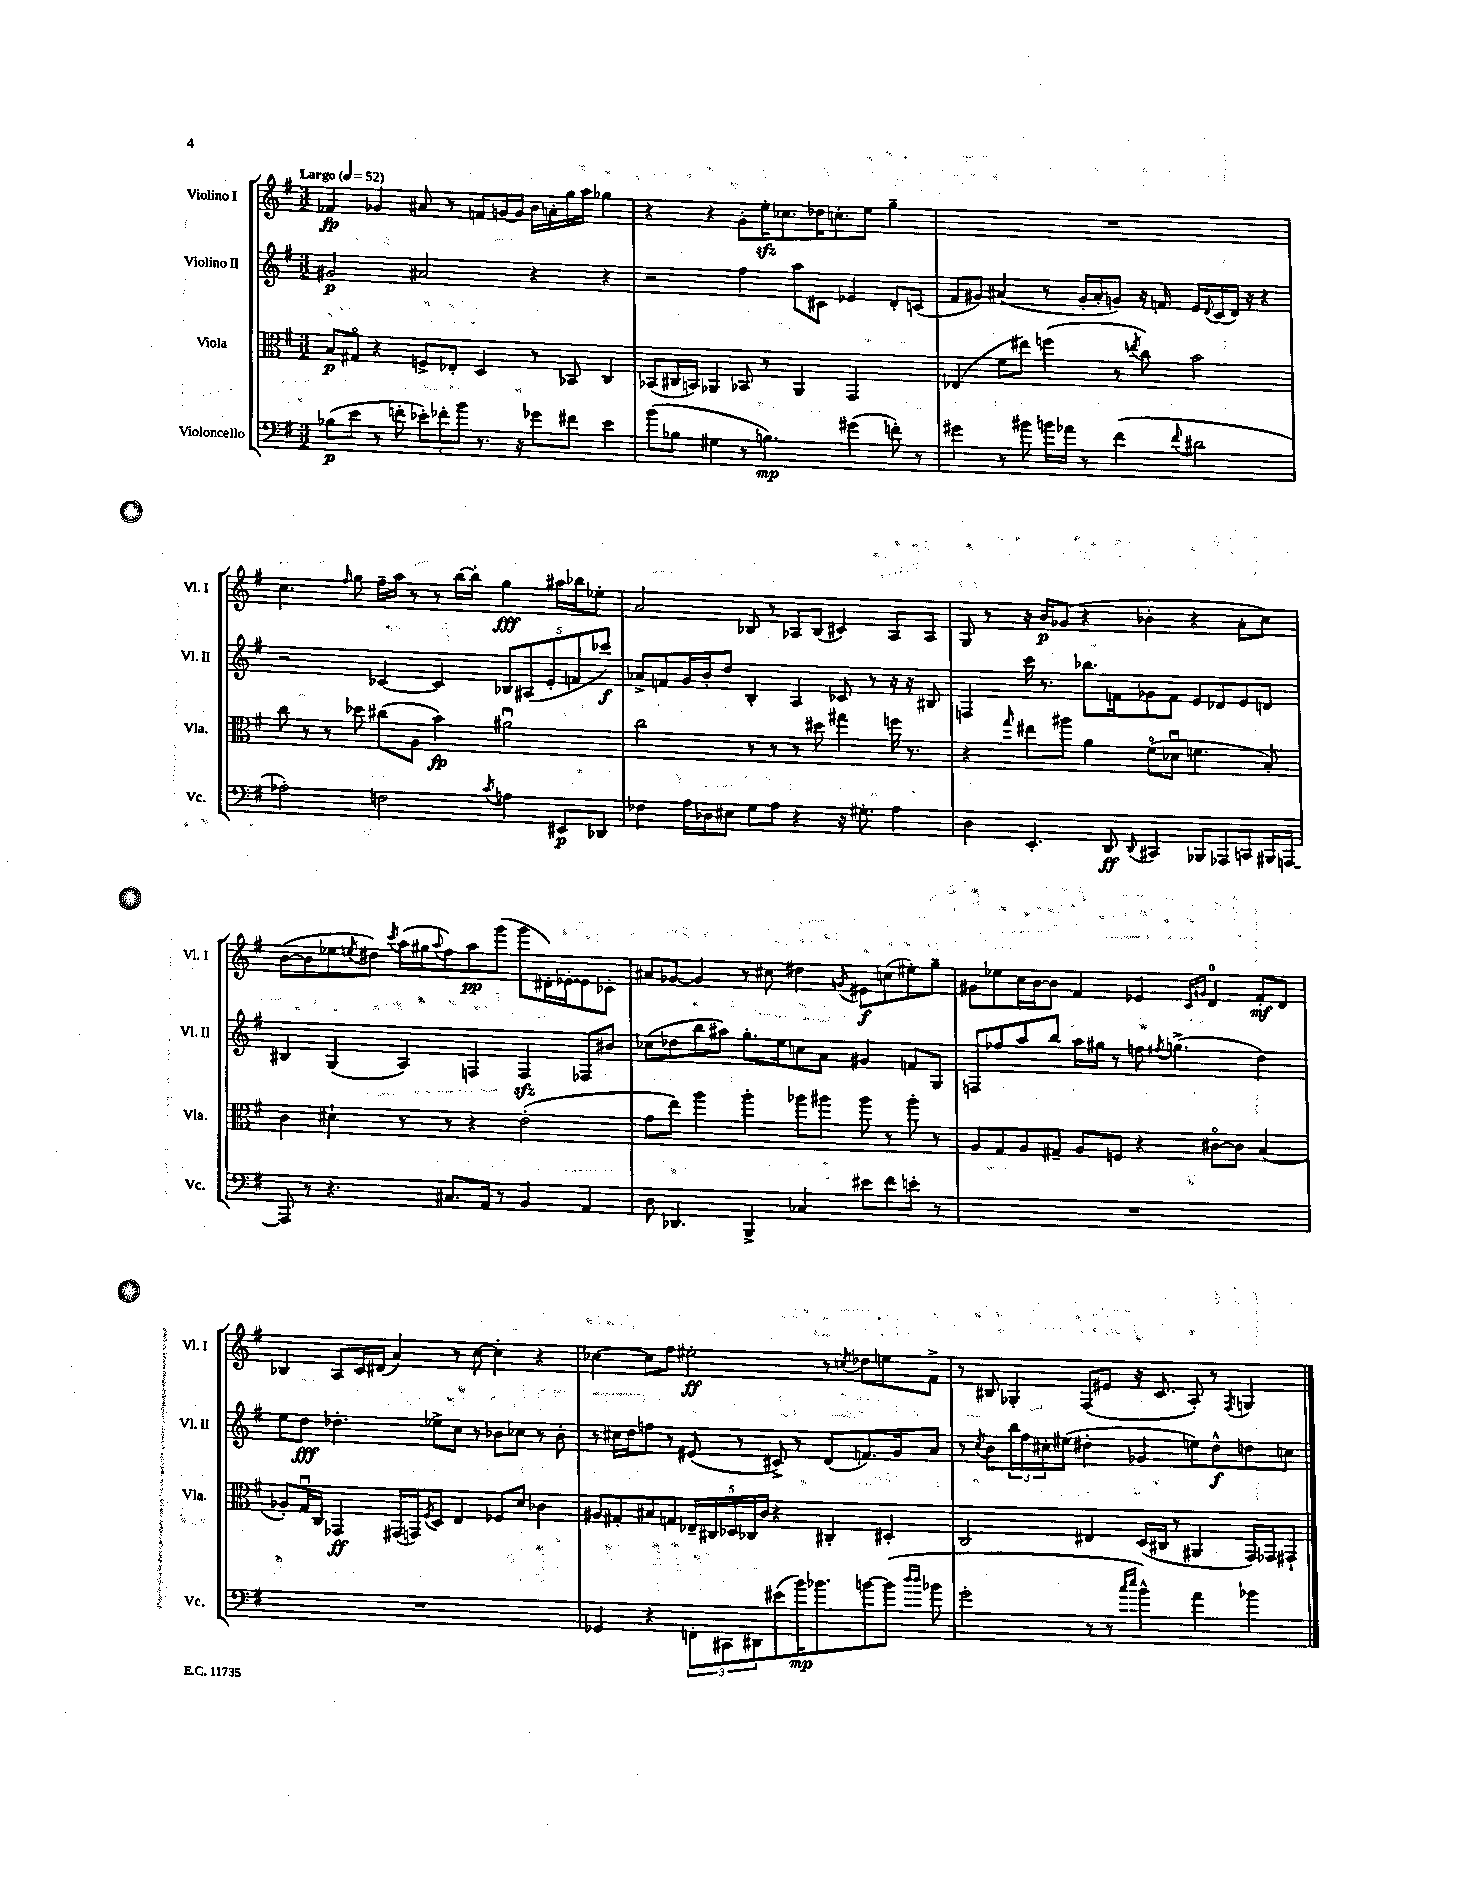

**kern	**dynam	**kern	**dynam	**kern	**dynam	**kern	**dynam
*part4	*part4	*part3	*part3	*part2	*part2	*part1	*part1
*staff4	*staff4	*staff3	*staff3	*staff2	*staff2	*staff1	*staff1
*I"Violoncello	*	*I"Viola	*	*I"Violino II	*	*I"Violino I	*
*I'Vc.	*	*I'Vla.	*	*I'Vl. II	*	*I'Vl. I	*
*clefF4	*	*clefC3	*	*clefG2	*	*clefG2	*
*k[f#]	*	*k[f#]	*	*k[f#]	*	*k[f#]	*
*M3/2	*	*M3/2	*	*M3/2	*	*M3/2	*
*MM52	*	*MM52	*	*MM52	*	*MM52	*
=1	=1	=1	=1	=1	=1	=1	=1
!	!	!	!	!	!	!LO:TX:a:B:t=Largo	!
(8B-X\L	p	8B/L	p	2g#X/	p	4f-X/	fp
8e\J	.	8G#X/J	.	.	.	.	.
8r	.	4r	.	.	.	4g-X/	.
8fn'\	.	.	.	.	.	.	.
12e-X'\L)	.	8Fn^/L	.	2a#X/	.	8a#X/	.
12f-X'\	.	.	.	.	.	.	.
.	.	8E-X'/J	.	.	.	8r	.
12b\J	.	.	.	.	.	.	.
8.r	.	4D/	.	.	.	8fn/L	.
.	.	.	.	.	.	[16gn/L	.
16r	.	.	.	.	.	16g/JJ]	.
8g-X\L	.	8r	.	4r	.	16b\LL	.
.	.	.	.	.	.	16an'\	.
8f#X\J	.	8BB-X/	.	.	.	16gg\	.
.	.	.	.	.	.	16aa\JJ	.
4e-\	.	4C/	.	4r	.	4gg-X\	.
=2	=2	=2	=2	=2	=2	=2	=2
(8b\L	.	(8BB-X/L	.	2r	.	4r	.
8B-X\J	.	16C#X/L	.	.	.	.	.
.	.	16BBn/JJ)	.	.	.	.	.
4G#X\	.	4AA-X/	.	.	.	4r	.
8r	.	8BB-X/	.	4ff#\	.	8g'\L	.
4.Bn\)	mp	8r	.	.	.	16eezz'\K	.
.	.	.	.	.	.	8.cc-X\	.
.	.	4AA-/	.	8aa\L	.	.	.
.	.	.	.	8c#X\J	.	16dd-X\K	.
.	.	.	.	.	.	8.ccn'\	.
(4g#X\	.	2GG/	.	4e-X/	.	.	.
.	.	.	.	.	.	8ee\J	.
8fn'\)	.	.	.	8d'/L	.	4gg~\	.
8r	.	.	.	(8cn/J	.	.	.
=3	=3	=3	=3	=3	=3	=3	=3
4g#X\	.	(4E-X/	.	8f#/L	.	1.r	.
.	.	.	.	8g#X/J)	.	.	.
8r	.	8f#\L	.	(4a#X/	.	.	.
8b#X\	.	8ee#X\J)	.	.	.	.	.
16bn\LL	.	(4ffn\	.	8r	.	.	.
16a-X\JJ	.	.	.	.	.	.	.
8r	.	.	.	16g#'/LL	.	.	.
.	.	.	.	16a#'/J	.	.	.
(4f#\	.	8r	.	8gn/J)	.	.	.
.	.	8qeen/	.	.	.	.	.
.	.	8cc\)	.	16r	.	.	.
.	.	.	.	16fn/	.	.	.
8qqf#/	.	.	.	.	.	.	.
2d#X\	.	2b\	.	16e/LL	.	.	.
.	.	.	.	8qqd/	.	.	.
.	.	.	.	(16c/	.	.	.
.	.	.	.	16d/JJ)	.	.	.
.	.	.	.	16r	.	.	.
.	.	.	.	4r	.	.	.
!!LO:LB:g=z
=4	=4	=4	=4	=4	=4	=4	=4
2A-X'\)	.	8cc\	.	2r	.	4.cc\	.
.	.	8r	.	.	.	.	.
.	.	8r	.	.	.	.	.
.	.	.	.	.	.	16qqff#/	.
.	.	8dd-X\	.	.	.	8gg\	.
2Fn\	.	(8cc#X\L	.	[4c-X/	.	16ff#~\LL	.
.	.	.	.	.	.	16aa\JJ	.
.	.	8A\J	.	.	.	8r	.
.	.	4b\)	fp	4c-/]	.	8r	.
.	.	.	.	.	.	[16bb\LL	.
.	.	.	.	.	.	16bb'\JJ]	.
8qc/	.	.	.	.	.	.	.
4An\	.	2a#Xu\	.	10B-X/L	.	4gg\	fff
.	.	.	.	(10A#X/	.	.	.
.	.	.	.	10e'/	.	.	.
8EE#X/L	p	.	.	.	.	16aa#X\LL	.
.	.	.	.	10fn/	.	.	.
.	.	.	.	.	.	16bb-X\J	.
8DD-X/J	.	.	.	.	.	8ee-X'\J	.
.	.	.	.	10ccc-X/J)	f	.	.
=5	=5	=5	=5	=5	=5	=5	=5
4F-X\	.	2cc\	.	8a-X^/L	.	2a/	.
.	.	.	.	8fn/	.	.	.
16A\LL	.	.	.	16g/L	.	.	.
16D-X\J	.	.	.	16b'/J	.	.	.
8E#X\J	.	.	.	8dd/J	.	.	.
8G\L	.	8r	.	4B'/	.	8B-X/	.
8A\J	.	8r	.	.	.	8r	.
4r	.	8r	.	4A/	.	8A-X/L	.
.	.	8dd#X\	.	.	.	(8B-/J	.
16r	.	4gg#X\	.	8c-X/	.	4c#X/)	.
8.G#X'\	.	.	.	.	.	.	.
.	.	.	.	8r	.	.	.
4A\	.	16ffn\	.	16r	.	8A-/L	.
.	.	8.r	.	16r	.	.	.
.	.	.	.	8B#X/	.	8A-/J	.
=6	=6	=6	=6	=6	=6	=6	=6
4D\	.	4r	.	4Fn/	.	8G/	.
.	.	.	.	.	.	8r	.
.	.	16qqgg/	.	.	.	.	.
4.EE'/	.	8ee#X\L	.	16ccc\	.	16r	.
.	.	.	.	8.r	.	16b/KL	p
.	.	8aa#X\J	.	.	.	(8g-X/J	.
.	.	4a\	.	8.bb-X\L	.	4r	.
8DD/	ff	.	.	.	.	.	.
.	.	.	.	16fn\k	.	.	.
8qqDD/	.	.	.	.	.	.	.
4CC#X/	.	(8f#\L	.	8g-X\	.	4b-X'\	.
.	.	8d-Xu\J	.	8f\J	.	.	.
8BBB-X/L	.	4.fn\	.	8e/L	.	4r	.
8AAA-X/	.	.	.	8d-X/	.	.	.
8CCn/	.	.	.	8e/	.	8a'\L	.
16BBB#X/L	.	8B'/)	.	8dn/J	.	8cc\J)	.
[16AAAn/JJ	.	.	.	.	.	.	.
!!LO:LB:g=z
=7	=7	=7	=7	=7	=7	=7	=7
8AAA/]	.	4c\	.	4B#X/	.	([8b\L	.
8r	.	.	.	.	.	8b\]	.
4.r	.	4d#X`\	.	(4G/	.	8ee-X\	.
.	.	.	.	.	.	8qeen/	.
.	.	.	.	.	.	8dd#X\J)	.
.	.	.	.	.	.	8qccc/	.
.	.	8r	.	4A/)	.	(16aa\LL	.
.	.	.	.	.	.	16gg#X\J	.
.	.	.	.	.	.	8qqaa/	.
8.C#X/L	.	8r	.	.	.	8ff#\)	.
.	.	4r	.	4Fn/	.	8aa\	pp
16AA/Jk	.	.	.	.	.	.	.
8r	.	.	.	.	.	(8ggg\J	.
4BB/	.	(2e'\	.	4Fzz/	.	8ggg\L	.
.	.	.	.	.	.	16d#X'\L)	.
.	.	.	.	.	.	[16e-X'\J	.
4AA/	.	.	.	8F-X/L	.	8e-\]	.
.	.	.	.	8b#X/J	.	8c-X'\J	.
=8	=8	=8	=8	=8	=8	=8	=8
8D\	.	8g\L	.	(8cc-X\L	.	8a#X/L	.
4.DD-X/	.	8ee\J)	.	8dd-X\	.	[8g-X/J	.
.	.	4aa\	.	8bb\	.	4g-/]	.
.	.	.	.	8aa#X\J)	.	.	.
4BBB^/	.	4aa'\	.	8.gg'\L	.	8r	.
.	.	.	.	.	.	8cc#X\	.
.	.	.	.	16ee\k	.	.	.
4C-X/	.	8aa-X\L	.	8ccn\	.	4dd#X\	.
.	.	8aa#X\J	.	8a\J	.	.	.
.	.	.	.	.	.	8qgn/	.
8e#X\L	.	8aa#\	.	4g#X/	.	8e#X\L	f
8f#\	.	8r	.	.	.	(8ccn\	.
8en'\J	.	8aa#'\	.	8fn/L	.	8ee#X'\)	.
8r	.	8r	.	8G/J	.	8gg~\J	.
=9	=9	=9	=9	=9	=9	=9	=9
1.r	.	8A/L	.	8Fn/L	.	8g#X\L	.
.	.	8G/	.	8ff-X/	.	8ee-X\	.
.	.	8A/	.	8aa/	.	16cc\L	.
.	.	.	.	.	.	[16b\J	.
.	.	8G#X~/J	.	8bb/J	.	8b\J]	.
.	.	8A/L	.	16aa\LL	.	4f#/	.
.	.	.	.	16gg#X\JJ	.	.	.
.	.	8Fn/J	.	8r	.	.	.
.	.	4r	.	8ffn\	.	4e-X/	.
.	.	.	.	8qff#X/	.	.	.
.	.	.	.	(4.ggn^\	.	.	.
.	.	.	.	.	.	16qqc/LL	.
.	.	.	.	.	.	16qqgn/JJ	.
.	.	[8c#X\L	.	.	.	4d/	.
.	.	8c#\J]	.	.	.	.	.
.	.	(4B/	.	4dd\)	.	8f#'/L	mf
.	.	.	.	.	.	8d/J	.
!!LO:LB:g=z
=10	=10	=10	=10	=10	=10	=10	=10
1.r	.	8A-X'/L)	.	8ee\L	.	4B-X/	.
.	.	16Gu/L	.	8dd\J	fff	.	.
.	.	16C/JJ	.	.	.	.	.
.	.	4GG-X/	ff	4.dd-X'\	.	8A/L	.
.	.	.	.	.	.	16c/L	.
.	.	.	.	.	.	(16d#X/JJ	.
.	.	(16GG#X/LL	.	.	.	4a/)	.
.	.	16GGn/J)	.	.	.	.	.
.	.	8qF#/	.	.	.	.	.
.	.	8D/J	.	8ee-X^\L	.	.	.
.	.	4E/	.	8cc\J	.	8r	.
.	.	.	.	8r	.	[8cc\	.
.	.	8F-X/L	.	8b-X\L	.	4cc'\]	.
.	.	8d/J	.	8cc-X\J	.	.	.
.	.	4c-X\	.	8r	.	4r	.
.	.	.	.	8b-'\	.	.	.
=11	=11	=11	=11	=11	=11	=11	=11
4GG-X/	.	8A#X/L	.	8r	.	[4cc-X\	.
.	.	8G#X'/	.	16cc#X\LL	.	.	.
.	.	.	.	16dd\J	.	.	.
4r	.	8B#X/	.	8ffn\J	.	8cc-\L]	.
.	.	8Gn/J	.	8r	.	8ff#\J	.
12FFn'\L	.	20E-X~/LL	.	(8e#X/	.	2ee#X'\	ff
.	.	20C#X/	.	.	.	.	.
12CC#X\	.	.	.	.	.	.	.
.	.	20D-X/	.	.	.	.	.
.	.	.	.	8r	.	.	.
.	.	20C-X/	.	.	.	.	.
12DD#X\	.	.	.	.	.	.	.
.	.	20c/JJ	.	.	.	.	.
(8e#X\	.	4r	.	8c#X^/)	.	.	.
16b\K)	mp	.	.	8r	.	.	.
8.b-X\	.	.	.	.	.	.	.
.	.	4C#X'/	.	(8d/L	.	8r	.
.	.	.	.	.	.	8qccn/	.
[8bn\	.	.	.	8.fn/)	.	8dd-X\L	.
(8b\J]	.	4D#X'/	.	.	.	8een\	.
.	.	.	.	16g/k	.	.	.
16qqdd/LL	.	.	.	.	.	.	.
16qqdd/JJ	.	.	.	.	.	.	.
8b-X\	.	.	.	8a/J	.	8f#^\J	.
=12	=12	=12	=12	=12	=12	=12	=12
2g'\	.	2C/	.	8r	.	8r	.
.	.	.	.	8qcc/	.	.	.
.	.	.	.	8b\L	.	8B#X/	.
.	.	.	.	24bb\L	.	4G-X'/	.
.	.	.	.	24ff#\	.	.	.
.	.	.	.	24cc#X'\J	.	.	.
.	.	.	.	(8ee#X\J	.	.	.
8r	.	4E#X/	.	4dd#X'\	.	(8F#/L	.
8r	.	.	.	.	.	8e#X/J	.
16qqcc/LL	.	.	.	.	.	.	.
16qqee/JJ	.	.	.	.	.	.	.
4b^^\)	.	(16D/LL	.	4g-X/	.	16r	.
.	.	16C#X/JJ	.	.	.	8.c/	.
.	.	8r	.	.	.	.	.
4a\	.	4AA#X/	.	8een\L)	.	8A'/)	.
.	.	.	.	8dd#^^\	f	8r	.
.	.	.	.	.	.	8qF#/	.
4b-X\	.	16GG/LL)	.	8ddn\	.	4Gn/	.
.	.	16GG-X/J	.	.	.	.	.
.	.	8GG#X`/J	.	8ccn\J	.	.	.
==	==	==	==	==	==	==	==
*-	*-	*-	*-	*-	*-	*-	*-
